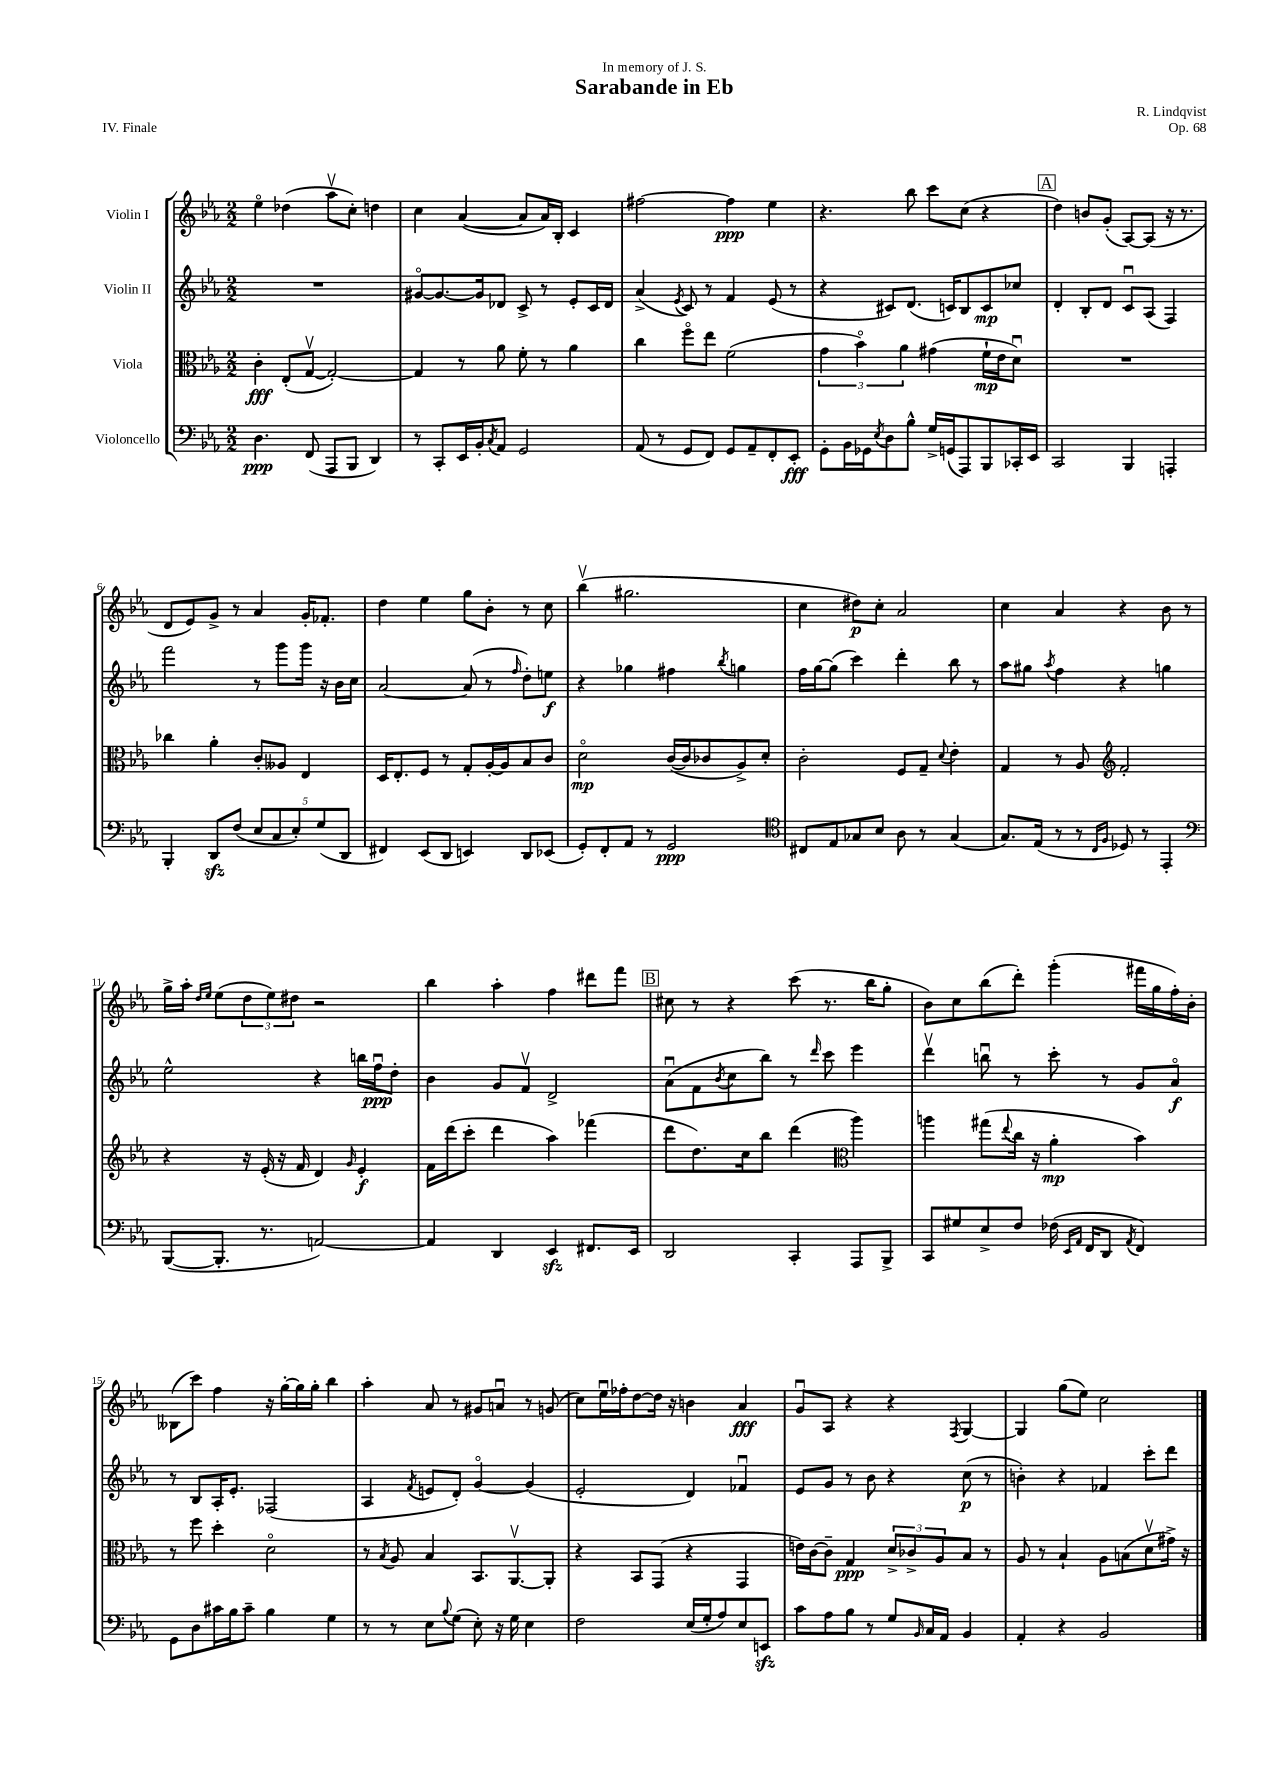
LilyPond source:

\header { title = "Sarabande in Eb" composer = "R. Lindqvist" dedication = "In memory of J. S." opus = "Op. 68" piece = "IV. Finale" }
<<
\new StaffGroup <<
\new Staff = "s0" \with { instrumentName = "Violin I" } {
    \clef treble \key ees \major \numericTimeSignature \time 2/2
    ees''4\flageolet des''4( aes''8\upbow c''8-.) d''4 |
    c''4 aes'4~( aes'8 aes'16) bes16-. c'4 |
    fis''2~ fis''4\ppp ees''4 |
    r4. bes''8 c'''8 c''8( r4 |
    \mark \markup { \box "A" } d''4) b'8 g'8-.( aes8~) aes8( r16 r8. |
    d'8 ees'8) g'8-> r8 aes'4 g'16-. fes'8.-. |
    d''4 ees''4 g''8 bes'8-. r8 c''8 |
    bes''4\upbow( gis''2. |
    c''4 dis''8\p) c''8-. aes'2 |
    c''4 aes'4 r4 bes'8 r8 |
    g''16-> aes''16-. \grace { d''16 ees''16 } ees''8( \tuplet 3/2 { d''8 ees''8) dis''8 } r2 |
    bes''4 aes''4-. f''4 dis'''8 f'''8 |
    \mark \markup { \box "B" } cis''8 r8 r4 c'''8( r8. bes''16 g''8-. |
    bes'8) c''8 bes''8( d'''8-.) g'''4-.( fis'''16 g''16 f''16-.) bes'16-. |
    beses8( c'''8) f''4 r16 g''16~-. g''16 g''16-. bes''4 |
    aes''4-. aes'8 r8 gis'8 a'8\downbow r8 g'8( |
    c''8) ees''16\downbow fes''16-. d''8~ d''16 r16 b'4 aes'4\fff |
    g'8\downbow aes8 r4 r4 \acciaccatura { f8 } g4~ |
    g4 g''8( ees''8) c''2 \bar "|." |
}
\new Staff = "s1" \with { instrumentName = "Violin II" } {
    \clef treble \key ees \major \numericTimeSignature \time 2/2
    R1 |
    gis'8~\flageolet gis'8.~ gis'16 des'8 c'8-> r8 ees'8-. c'16 des'16 |
    aes'4->( \acciaccatura { ees'8 } c'8) r8 f'4 ees'8( r8 |
    r4 cis'8) d'8.( c'16) bes8 c'8\mp ces''8 |
    \mark \markup { \box "A" } d'4-. bes8-. d'8 c'8\downbow aes8( f4) |
    f'''2 r8 g'''8 g'''16 r16 bes'16 c''16 |
    aes'2~ aes'8( r8 \grace { f''16 } d''8-.) e''8\f |
    r4 ges''4 fis''4 \acciaccatura { bes''8 } g''4 |
    f''16 g''16~ g''8( c'''4) d'''4-. bes''8 r8 |
    aes''8 gis''8 \acciaccatura { aes''8 } f''4 r4 g''4 |
    ees''2-^ r4 b''16 f''16\downbow\ppp d''8-. |
    bes'4 g'8 f'8\upbow d'2-> |
    \mark \markup { \box "B" } aes'8\downbow( f'8 \acciaccatura { bes'8 } c''8 bes''8) r8 \grace { d'''16 } c'''8 ees'''4 |
    d'''4\upbow b''8\downbow r8 c'''8-. r8 g'8 aes'8\flageolet\f |
    r8 bes8 aes16-. ees'8.-. fes2( |
    aes4 \acciaccatura { f'8 } e'8 d'8-.) g'4~\flageolet g'4( |
    ees'2-. d'4) fes'4\downbow |
    ees'8 g'8 r8 bes'8 r4 c''8\p( r8 |
    b'4-.) r4 fes'4 c'''8-. d'''8 \bar "|." |
}
\new Staff = "s2" \with { instrumentName = "Viola" } {
    \clef alto \key ees \major \numericTimeSignature \time 2/2
    c'4-.\fff ees8-.( g8~\upbow g2~-.) |
    g4 r8 aes'8 f'8-. r8 aes'4 |
    c''4 f''8\flageolet ees''8 f'2( |
    \tuplet 3/2 { g'4 bes'4\flageolet) aes'4 } gis'4( f'16-!\mp ees'16 d'8\downbow) |
    \mark \markup { \box "A" } R1 |
    ces''4 aes'4-. c'8-. aeses8 ees4 |
    d16 ees8.-. f8 r8 g8-. aes16~-. aes16 bes8 c'8 |
    d'2\flageolet\mp c'16~( c'16 ces'8 aes8->) d'8-. |
    c'2-. f8 g8-- \appoggiatura { d'8 } ees'4-. |
    g4 r8 aes8 \clef treble f'2-. |
    r4 r16 ees'16-.( r16 f'16 d'4) \grace { g'16 } ees'4-.\f |
    f'16 d'''16( c'''8-. d'''4 aes''4) fes'''4( |
    \mark \markup { \box "B" } d'''8 d''8.) c''16 bes''8 d'''4( \clef alto aes''4) |
    a''4 gis''8( \appoggiatura { ees''8 } c''16 r16 aes'4-.\mp bes'4) |
    r8 f''8 d''4-. d'2\flageolet |
    r8 \acciaccatura { bes8 } aes8 bes4 bes,8. aes,8.~\upbow aes,8-. |
    r4 bes,8 g,8( r4 g,4 |
    e'16) c'16~ c'8-- g4\ppp \tuplet 3/2 { d'8-> ces'8-> aes8 } bes8 r8 |
    aes8 r8 bes4-! aes8 b8( d'8\upbow gis'16->) r16 \bar "|." |
}
\new Staff = "s3" \with { instrumentName = "Violoncello" } {
    \clef bass \key ees \major \numericTimeSignature \time 2/2
    d4.\ppp f,8( aes,,8 bes,,8 d,4) |
    r8 c,8-. ees,16 bes,16-. \acciaccatura { c8 } aes,8 g,2 |
    aes,8( r8 g,8 f,8) g,8 aes,8-- f,8-. ees,8-.\fff |
    g,8-. bes,16 ges,16 \acciaccatura { ees8 } d8 bes8-^ g16-> g,16( aes,,8) bes,,8 ces,16-. ees,16 |
    \mark \markup { \box "A" } c,2 bes,,4 a,,4-. |
    bes,,4-. d,8\sfz f8( \tuplet 5/4 { ees8 c8 ees8-.) g8( d,8 } |
    fis,4) ees,8( d,8 e,4) d,8 ees,8( |
    g,8-.) f,8-. aes,8 r8 g,2\ppp |
    \clef tenor cis8 ees8 ges8 bes8 aes8 r8 ges4( |
    g8.) ees16( r8 r8 \grace { c16 f16 } des8) r8 ees,4-. |
    \clef bass bes,,8~( bes,,8.-. r8. a,2~) |
    a,4 d,4 ees,4\sfz fis,8. ees,16 |
    \mark \markup { \box "B" } d,2 c,4-. aes,,8 bes,,8-> |
    c,8 gis8 ees8-> f8 fes16( \grace { ees,16 aes,16 } f,16 d,8 \acciaccatura { aes,8 } f,4) |
    g,8 d8 cis'16 bes16 cis'8-- bes4 g4 |
    r8 r8 ees8 \appoggiatura { bes8 } g8( ees8-.) r16 g16 ees4 |
    f2 ees16( g16-. aes8) ees8 e,8\sfz |
    c'8 aes8 bes8 r8 g8 \grace { bes,16 } c16 aes,16 bes,4 |
    aes,4-. r4 bes,2 \bar "|." |
}
>>
>>
